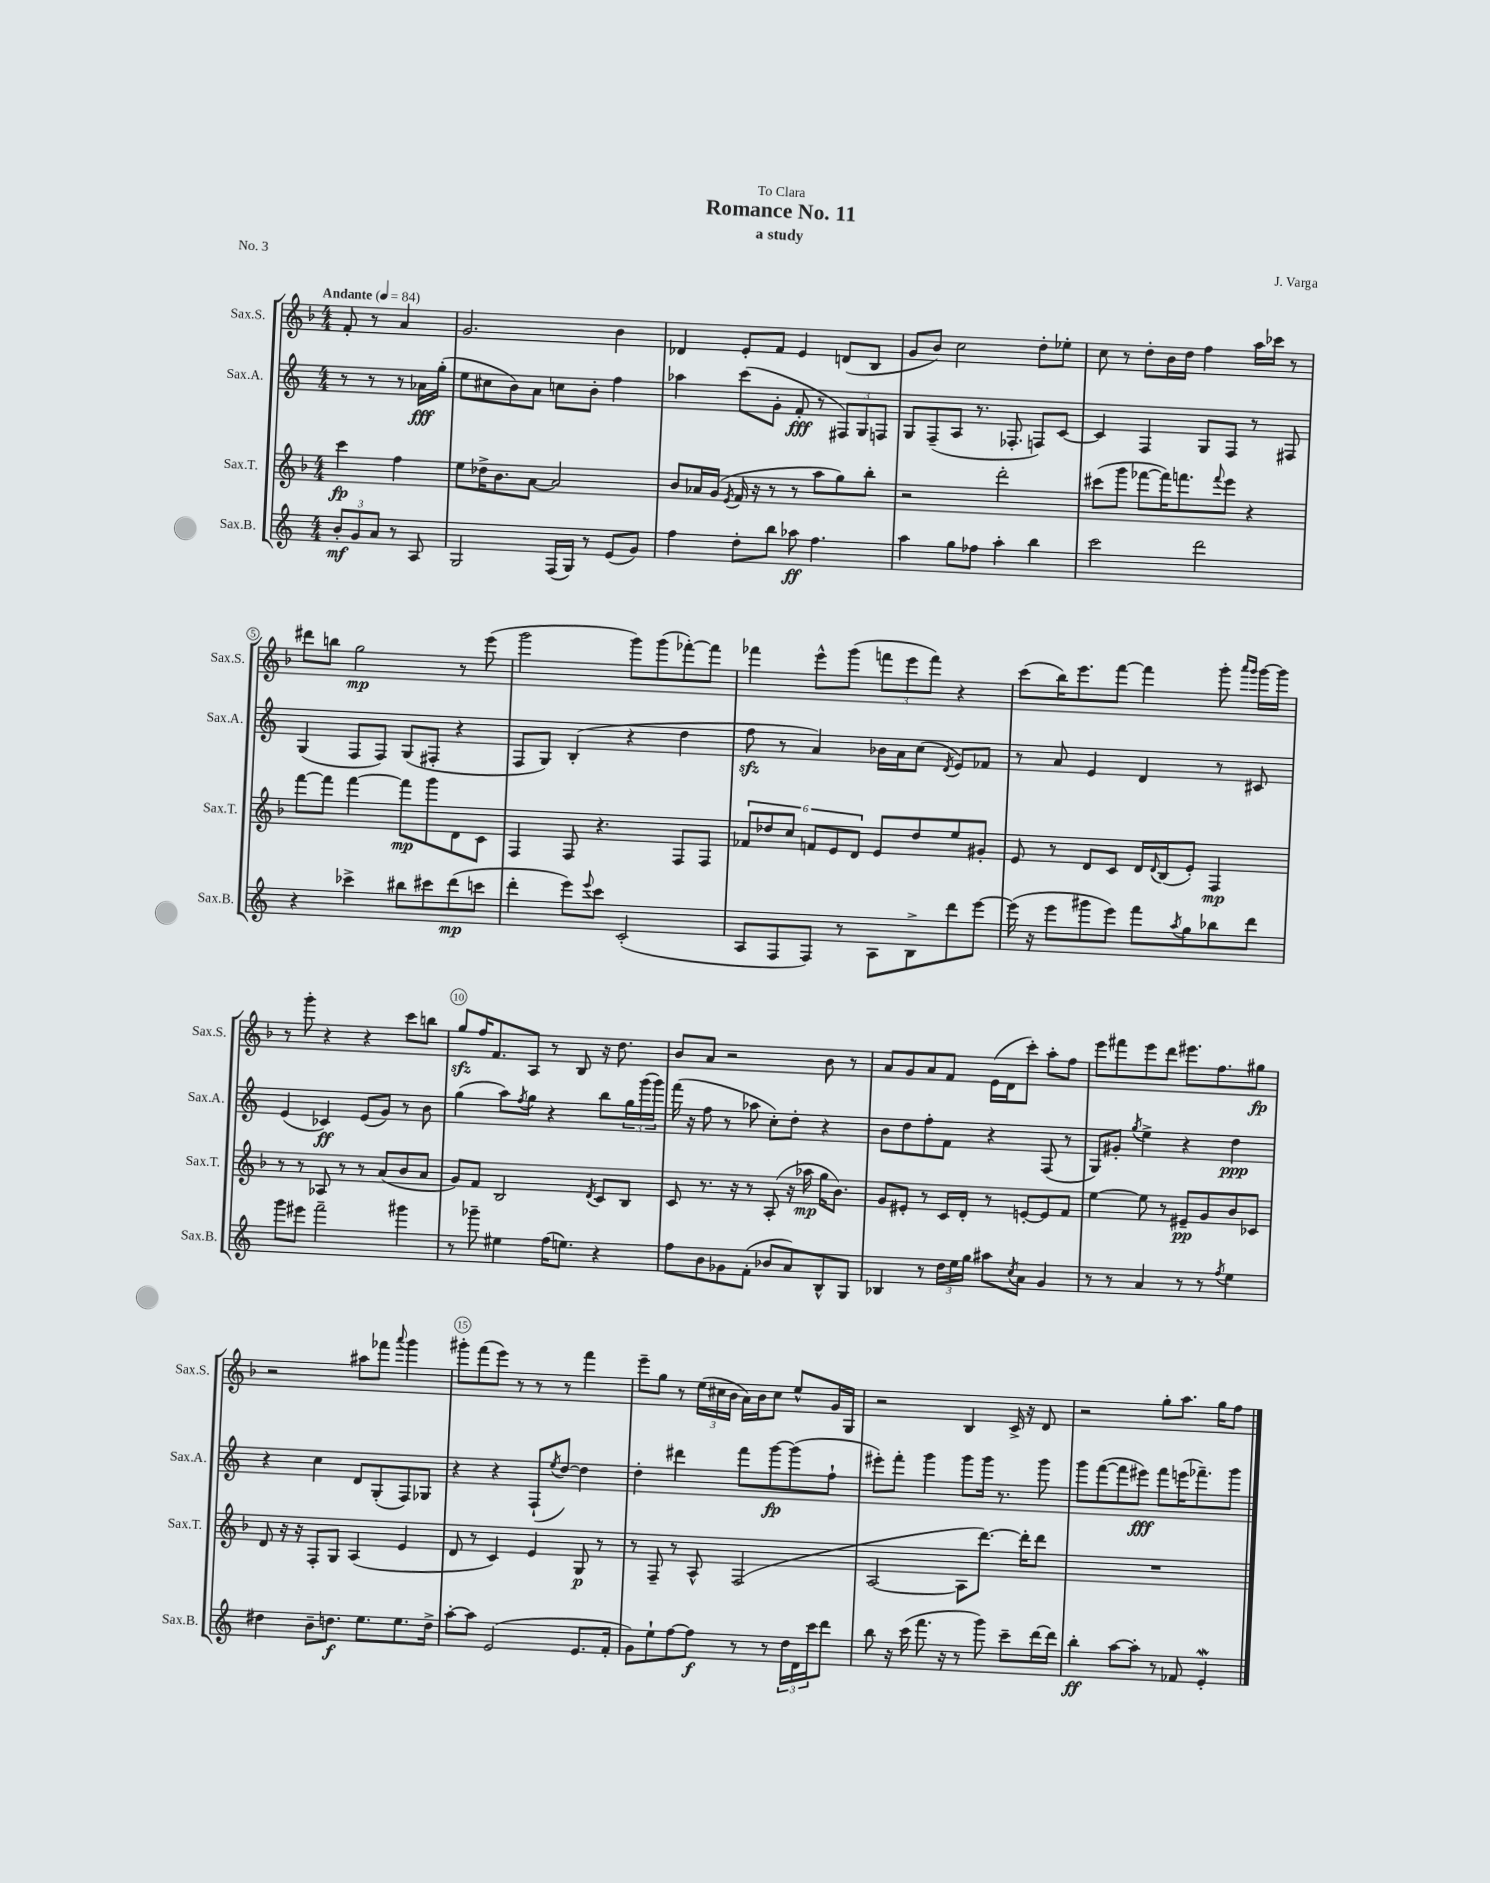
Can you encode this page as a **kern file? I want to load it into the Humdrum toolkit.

**kern	**dynam	**kern	**dynam	**kern	**dynam	**kern	**dynam
*part4	*part4	*part3	*part3	*part2	*part2	*part1	*part1
*staff4	*staff4	*staff3	*staff3	*staff2	*staff2	*staff1	*staff1
*I"Sax.B.	*	*I"Sax.T.	*	*I"Sax.A.	*	*I"Sax.S.	*
*I'Sax.B.	*	*I'Sax.T.	*	*I'Sax.A.	*	*I'Sax.S.	*
*clefG2	*	*clefG2	*	*clefG2	*	*clefG2	*
*k[]	*	*k[b-]	*	*k[]	*	*k[b-]	*
*M4/4	*	*M4/4	*	*M4/4	*	*M4/4	*
*MM84	*	*MM84	*	*MM84	*	*MM84	*
=	=	=	=	=	=	=	=
!	!	!	!	!	!	!LO:TX:a:B:t=Andante	!
12b'/L	mf	4ccc\	fp	8r	.	8f'/	.
12g/	.	.	.	.	.	.	.
.	.	.	.	8r	.	8r	.
12a/J	.	.	.	.	.	.	.
8r	.	4ff\	.	8r	.	4a/	.
8A/	.	.	.	16a-X\LL	fff	.	.
.	.	.	.	(16gg'\JJ	.	.	.
=1	=1	=1	=1	=1	=1	=1	=1
2G/	.	8ee\L	.	8ee\L	.	2.g/	.
.	.	16dd-X^\K	.	8cc#X\	.	.	.
.	.	8.b-\	.	.	.	.	.
.	.	.	.	8b\)	.	.	.
.	.	[8a\J	.	8a\J	.	.	.
(16F/LL	.	2a/]	.	8ccn\L	.	.	.
16G/JJ)	.	.	.	.	.	.	.
8r	.	.	.	8b'\J	.	.	.
(8e/L	.	.	.	4ff\	.	4b-\	.
8g/J)	.	.	.	.	.	.	.
=2	=2	=2	=2	=2	=2	=2	=2
4ff\	.	8b-/L	.	4aa-X\	.	4d-X/	.
.	.	16a-X/L	.	.	.	.	.
.	.	(16g/JJ	.	.	.	.	.
.	.	8qe/	.	.	.	.	.
8dd'\L	.	16f/	.	(8ccc\L	.	8e'/L	.
.	.	16r	.	.	.	.	.
8bb\J	.	8r	.	8g'\J	.	8f/J	.
8aa-X\	ff	8r	.	8f'/	fff	4e/	.
4.ff\	.	8aa\L	.	8r	.	.	.
.	.	8gg\)	.	12F#X/L)	.	(8dn/L	.
.	.	.	.	12G/	.	.	.
.	.	8bb-'\J	.	.	.	8B-/J	.
.	.	.	.	12Fn/J	.	.	.
=3	=3	=3	=3	=3	=3	=3	=3
4aa\	.	2r	.	8G/L	.	8g/L	.
.	.	.	.	(8F~/	.	8b-/J)	.
8gg\L	.	.	.	8A/J	.	2cc\	.
8ff-X\J	.	.	.	8.r	.	.	.
4aa'\	.	2ddd'\	.	.	.	.	.
.	.	.	.	8.F-X'/	.	.	.
4bb\	.	.	.	8Fn/L)	.	8dd'\L	.
.	.	.	.	[8c/J	.	8ee-X'\J	.
=4	=4	=4	=4	=4	=4	=4	=4
2ccc\	.	(8ccc#X\L	.	4c/]	.	8cc\	.
.	.	8ggg\J	.	.	.	8r	.
.	.	[8fff-X\L	.	4F/	.	8dd'\L	.
.	.	16fff-\K])	.	.	.	16b-\L	.
.	.	8.fffn\	.	.	.	16dd\JJ	.
2ddd\	.	.	.	8G/L	.	4ff\	.
.	.	8qqfff/	.	.	.	.	.
.	.	8eee\J	.	8F/J	.	.	.
.	.	4r	.	8r	.	16aa\LL	.
.	.	.	.	.	.	16ccc-X\JJ	.
.	.	.	.	8F#X/	.	8r	.
!!LO:LB:g=z
=5	=5	=5	=5	=5	=5	=5	=5
4r	.	[8fff\L	.	(4G/	.	8ddd#X\L	.
.	.	8fff\J]	.	.	.	8bbn\J	.
4ccc-X^\	.	[4fff\	.	8F/L	.	2gg\	mp
.	.	.	.	8F/J)	.	.	.
8bb#X\L	.	8fff\L]	mp	(8G/L	.	.	.
8ccc#X\	.	8ggg\	.	8F#X'/J	.	.	.
(8ddd\	mp	8d\	.	4r	.	8r	.
8cccn\J	.	8c\J	.	.	.	(8eee\	.
=6	=6	=6	=6	=6	=6	=6	=6
4ddd'\	.	4F/	.	8F/L	.	2ggg\	.
.	.	.	.	8G/J)	.	.	.
8eee\L)	.	8F/	.	(4B'/	.	.	.
8qqeee/	.	.	.	.	.	.	.
8ccc\J	.	4.r	.	.	.	.	.
(2c'/	.	.	.	4r	.	8ggg\L)	.
.	.	.	.	.	.	(8ggg\	.
.	.	8F/L	.	4dd\	.	[8fff-X'\)	.
.	.	8F/J	.	.	.	8fff-\J]	.
=7	=7	=7	=7	=7	=7	=7	=7
8A/L	.	12f-X/L	.	8ffzz\	.	4fff-X\	.
.	.	12dd-X/	.	.	.	.	.
8F/	.	.	.	8r	.	.	.
.	.	12cc/J	.	.	.	.	.
8F/J)	.	12fn/L	.	4a/)	.	8eee^^\L	.
.	.	12e/	.	.	.	.	.
8r	.	.	.	.	.	(8ggg\J	.
.	.	12d/J	.	.	.	.	.
8A\L	.	8e/L	.	16b-X\LL	.	12fffn\L	.
.	.	.	.	16a\J	.	.	.
.	.	.	.	.	.	12eee\	.
8B^\	.	8dd-/	.	(8cc\J	.	.	.
.	.	.	.	.	.	12fff\J)	.
.	.	.	.	8qd/	.	.	.
8ddd\	.	8ee/	.	8e/L)	.	4r	.
[8eee\J	.	8g#X'/J	.	8f-X/J	.	.	.
=8	=8	=8	=8	=8	=8	=8	=8
(16eee\]	.	8e/	.	8r	.	(8ccc\L	.
16r	.	.	.	.	.	.	.
8eee\L	.	8r	.	8a/	.	16bb-\K)	.
.	.	.	.	.	.	8.eee\	.
8ggg#X\	.	8d/L	.	4e/	.	.	.
8eee\J)	.	8c/J	.	.	.	[8fff\J	.
8fff\L	.	16d/LL	.	4d/	.	4fff\]	.
.	.	8qqd/	.	.	.	.	.
.	.	(16B-/J	.	.	.	.	.
8qaa/	.	.	.	.	.	.	.
8gg\	.	8e'/J)	.	.	.	.	.
8bb-X\	.	4F/	mp	8r	.	8ggg'\	.
.	.	.	.	.	.	16qqaaa/LL	.
.	.	.	.	.	.	16qqggg/JJ	.
8ddd\J	.	.	.	8c#X/	.	[16ggg\LL	.
.	.	.	.	.	.	16ggg\JJ]	.
!!LO:LB:g=z
=9	=9	=9	=9	=9	=9	=9	=9
8ggg\L	.	8r	.	(4e/	.	8r	.
8eee#X\J	.	8r	.	.	.	8ggg'\	.
2fff~\	.	8A-X/	.	4c-X/)	ff	4r	.
.	.	8r	.	.	.	.	.
.	.	8r	.	(8e/L	.	4r	.
.	.	(8a/L	.	8g/J)	.	.	.
4ggg#X\	.	8b-/	.	8r	.	8ccc\L	.
.	.	8a/J	.	8b\	.	8bbn\J	.
=10	=10	=10	=10	=10	=10	=10	=10
8r	.	8g/L)	.	(4gg\	.	8ggzz/L	.
8ggg-X~\	.	8f/J	.	.	.	16ff/K	.
.	.	.	.	.	.	8.f/	.
4ee#X\	.	2B-/	.	8aa\L)	.	.	.
.	.	.	.	8qff/	.	.	.
.	.	.	.	8gg\J	.	8A/J	.
(16ff\KL	.	.	.	4r	.	8r	.
8.een\J)	.	.	.	.	.	.	.
.	.	.	.	.	.	8B-/	.
.	.	8qd/	.	.	.	.	.
4r	.	8c/L	.	8bb\L	.	16r	.
.	.	.	.	.	.	8.dd\	.
.	.	8B-/J	.	24gg\L	.	.	.
.	.	.	.	(24ggg\	.	.	.
.	.	.	.	24ggg\JJ)	.	.	.
=11	=11	=11	=11	=11	=11	=11	=11
8ff\L	.	8c/	.	(16fff\	.	8b-/L	.
.	.	.	.	16r	.	.	.
8b\	.	8.r	.	8ff\	.	8a/J	.
8g-X\	.	.	.	8r	.	2r	.
.	.	16r	.	.	.	.	.
(8f'\J	.	8r	.	8aa-X\	.	.	.
8b-X/L	.	(8A'/	.	8cc'\L)	.	.	.
8a/)	.	16r	.	8dd'\J	.	.	.
.	.	16aa-X\	mp	.	.	.	.
8B^^/	.	16gg\KL	.	4r	.	8b-\	.
.	.	8.b-\J)	.	.	.	.	.
8G/J	.	.	.	.	.	8r	.
=12	=12	=12	=12	=12	=12	=12	=12
4B-X/	.	8g/L	.	8b\L	.	8a/L	.
.	.	8e#X'/J	.	8dd\	.	8g/	.
8r	.	8r	.	8ff'\	.	8a/	.
24dd\LL	.	16c/LL	.	8f\J	.	8f/J	.
24ee\	.	.	.	.	.	.	.
.	.	16d'/JJ	.	.	.	.	.
24gg\JJ	.	.	.	.	.	.	.
8aa#X\L	.	8r	.	4r	.	(16e\LL	.
.	.	.	.	.	.	16d\J	.
8qcc/	.	.	.	.	.	.	.
8a\J	.	[8en'/L	.	.	.	8ccc'\J)	.
4g/	.	8e/]	.	(8F/	.	8aa'\L	.
.	.	8f/J	.	8r	.	8ff\J	.
=13	=13	=13	=13	=13	=13	=13	=13
8r	.	[4ee\	.	8G/L)	.	8eee\L	.
8r	.	.	.	8g#X'/J	.	8fff#X\	.
.	.	.	.	8qgg/	.	.	.
4a/	.	8ee\]	.	4ee^\	.	8eee\	.
.	.	8r	.	.	.	8ddd\J	.
8r	.	8e#X~/L	pp	4r	.	8.eee#X\L	.
8r	.	8g/	.	.	.	.	.
.	.	.	.	.	.	8.ff\	.
8qff/	.	.	.	.	.	.	.
4ee\	.	8b-/	.	4dd\	ppp	.	.
.	.	8c-X/J	.	.	.	8gg#X\J	fp
!!LO:LB:g=z
=14	=14	=14	=14	=14	=14	=14	=14
4dd#X\	.	8d/	.	4r	.	2r	.
.	.	16r	.	.	.	.	.
.	.	16r	.	.	.	.	.
8b~\L	.	8F'/L	.	4cc\	.	.	.
8.ddn\J	f	8G/J	.	.	.	.	.
.	.	(4A/	.	8d/L	.	8aa#X\L	.
8.ee\L	.	.	.	.	.	.	.
.	.	.	.	(8G'/	.	8fff-X\J	.
.	.	.	.	.	.	8qqaaa/	.
8.ee\	.	4e/	.	8F/)	.	4ggg\	.
.	.	.	.	8G-X/J	.	.	.
16dd^\Jk	.	.	.	.	.	.	.
=15	=15	=15	=15	=15	=15	=15	=15
[8aa'\L	.	8d/	.	4r	.	8ggg#X'\L	.
8aa\J]	.	8r	.	.	.	(8fff\	.
(2e/	.	4c/)	.	4r	.	8eee\J)	.
.	.	.	.	.	.	8r	.
.	.	4e/	.	(8F`/L	.	8r	.
.	.	.	.	8qee/	.	.	.
.	.	.	.	[8dd/J)	.	8r	.
8.e/L	.	8G/	p	4dd\]	.	4fff\	.
.	.	8r	.	.	.	.	.
16f'/Jk	.	.	.	.	.	.	.
=16	=16	=16	=16	=16	=16	=16	=16
8g\L)	.	8r	.	4dd'\	.	8eee~\L	.
8ee`\	.	8F~/	.	.	.	8gg\J	.
[8ff\	.	8r	.	4ddd#X\	.	8r	.
8ff\J]	f	8A^^/	.	.	.	(24ee\LL	.
.	.	.	.	.	.	24cc#X\	.
.	.	.	.	.	.	24b-\JJ	.
8r	.	(2F/	.	8fff\L	.	16a\LL)	.
.	.	.	.	.	.	16b-\J	.
8r	.	.	.	[8ggg\	fp	8cc#\J	.
24dd\LL	.	.	.	(8ggg\]	.	8ee^^/L	.
24d\	.	.	.	.	.	.	.
24ccc\J	.	.	.	.	.	.	.
8ddd\J	.	.	.	8ff`\J	.	16g/L	.
.	.	.	.	.	.	16G/JJ	.
=17	=17	=17	=17	=17	=17	=17	=17
8bb\	.	[2A/	.	8eee#X'\L)	.	2r	.
16r	.	.	.	8fff'\J	.	.	.
(16ccc\	.	.	.	.	.	.	.
8.fff\	.	.	.	4ggg\	.	.	.
16r	.	.	.	.	.	.	.
8r	.	8A\L]	.	8ggg\L	.	4B-/	.
8ggg\)	.	[8.ddd\J)	.	16ggg\Jk	.	.	.
.	.	.	.	8.r	.	.	.
8ccc~\L	.	.	.	.	.	16c^/	.
.	.	16ddd'\KL]	.	.	.	16r	.
[16ddd\L	.	8ddd\J	.	8ggg\	.	8d/	.
16ddd\JJ]	.	.	.	.	.	.	.
=18	=18	=18	=18	=18	=18	=18	=18
4bb'\	ff	1r	.	8ggg\L	.	2r	.
.	.	.	.	([8fff\	.	.	.
[8aa\L	.	.	.	8fff\]	.	.	.
8aa'\J]	.	.	.	8eee#X\J)	fff	.	.
8r	.	.	.	8fff\L	.	8gg'\L	.
8f-X/	.	.	.	(16eeen\K	.	8.aa\J	.
.	.	.	.	8.fff-X~\)	.	.	.
4eW'/	.	.	.	.	.	.	.
.	.	.	.	.	.	16gg\KL	.
.	.	.	.	8ggg\J	.	8ff\J	.
==	==	==	==	==	==	==	==
*-	*-	*-	*-	*-	*-	*-	*-
